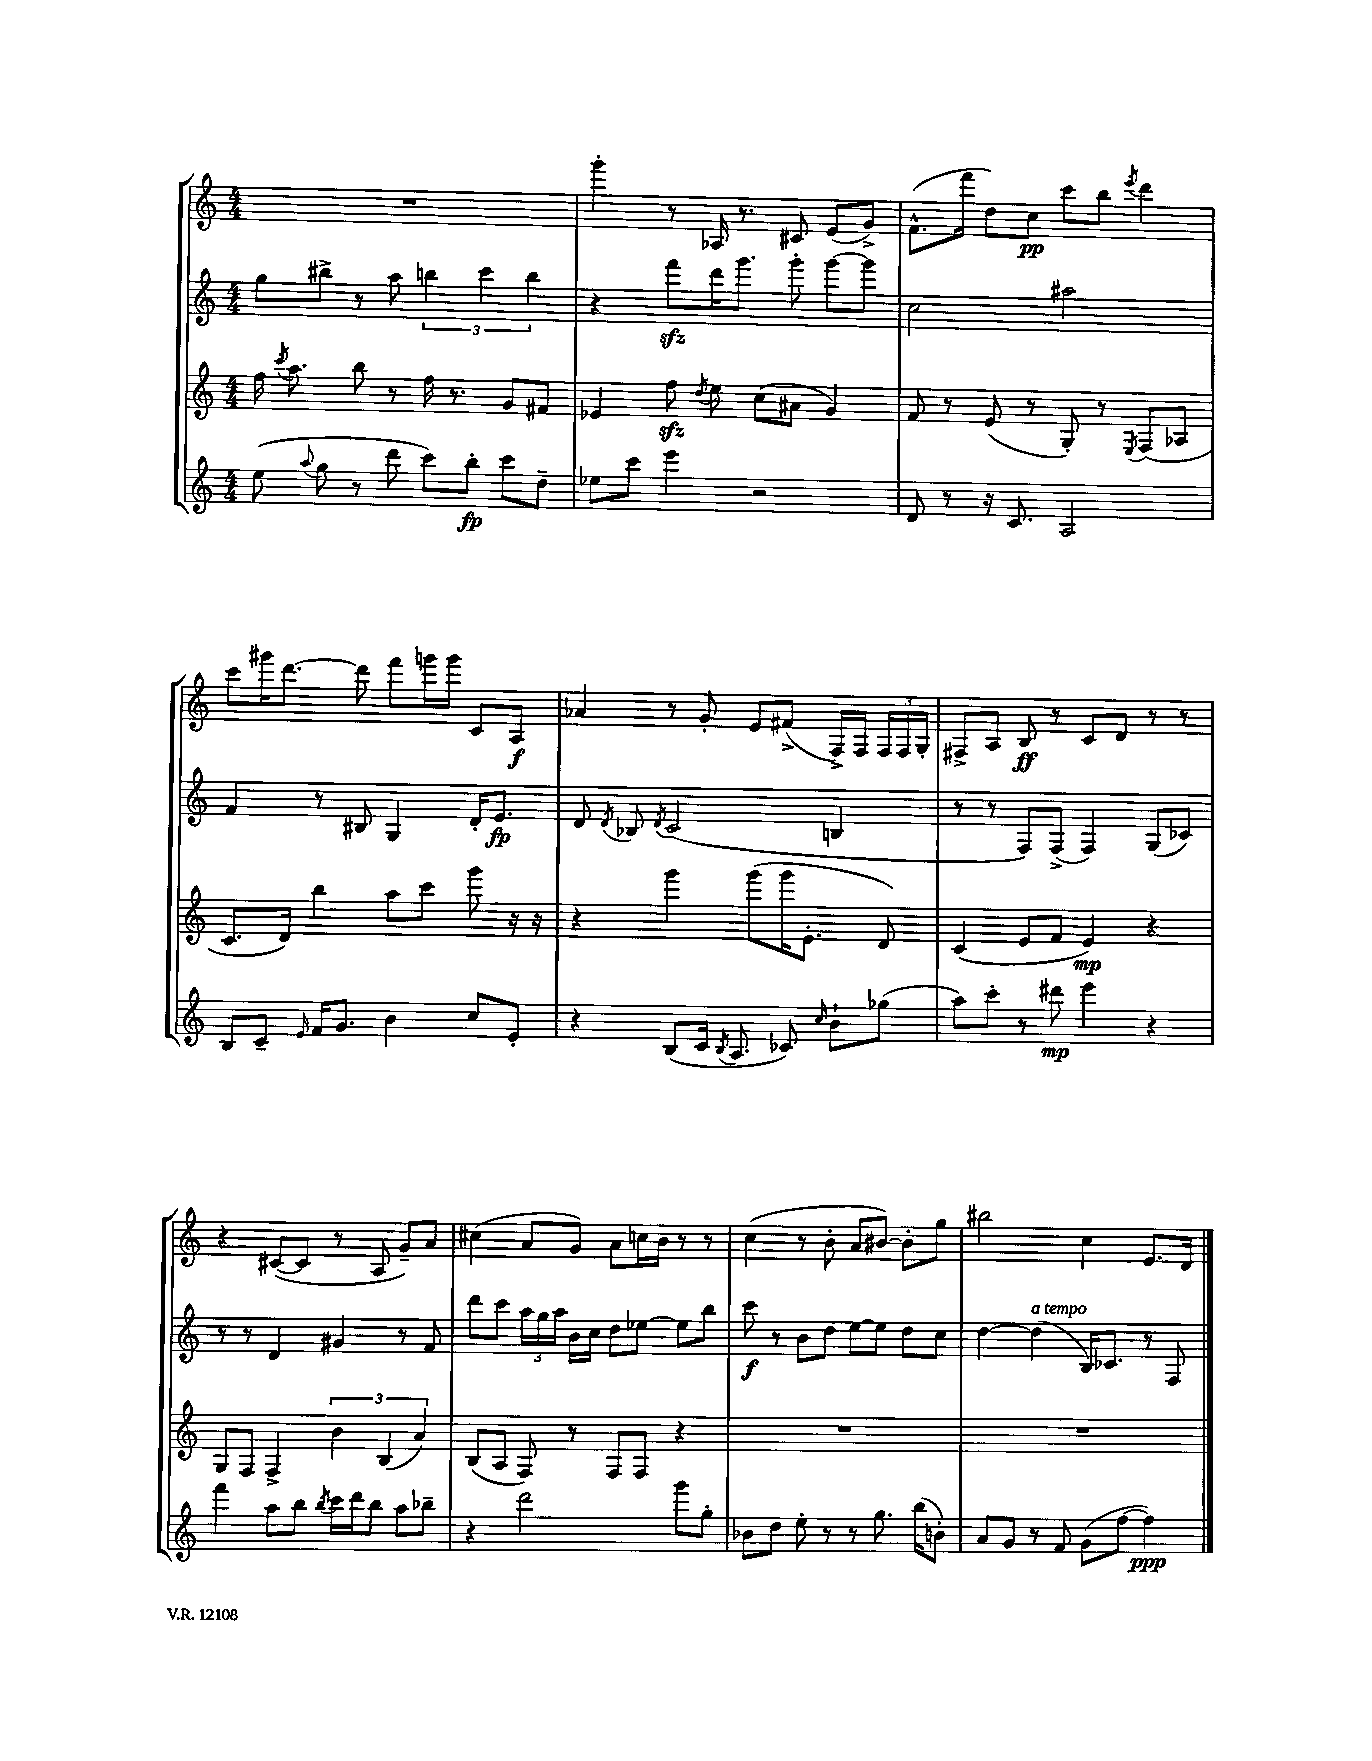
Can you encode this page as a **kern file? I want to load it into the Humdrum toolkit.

**kern	**kern	**kern	**kern
*staff4	*staff3	*staff2	*staff1
*clefG2	*clefG2	*clefG2	*clefG2
*k[]	*k[]	*k[]	*k[]
*M4/4	*M4/4	*M4/4	*M4/4
(8ee\	16ff\	8gg\L	1r
.	8qccc/	.	.
.	8.aa\	.	.
8qqaa/	.	.	.
8gg\	.	8bb#^\J	.
8r	8bb\	8r	.
8ddd\	8r	8aa\	.
8ccc\L)	16ff\	6bb\	.
.	8.r	.	.
8bb'\J	.	.	.
.	.	6ccc\	.
8ccc\L	8g/L	.	.
.	.	6bb\	.
8dd~\J	8f#/J	.	.
=	=	=	=
8ee-\L	4e-/	4r	4ggg'\
8ccc\J	.	.	.
4eee\	8ff\	8fff\L	8r
.	8qdd/	.	.
.	8ee\	16ddd\K	16A-/
.	.	8.ggg\J	8.r
2r	(8cc\L	.	.
.	8a#\J	8ggg'\	8c#/
.	4g/)	[8ggg\L	(8e/L
.	.	8ggg\]J	8g^/J)
=	=	=	=
8d/	8f/	2cc\	(8.f^^\L
8r	8r	.	.
.	.	.	16fff\Jk
16r	(8e/	.	8dd\L)
8.c/	.	.	.
.	8r	.	8cc\J
2A/	8G'/)	2aa#\	8ccc\L
.	8r	.	8bb\J
.	8qE/	.	8qeee/
.	(8F/L	.	4ddd\
.	8A-/J	.	.
=	=	=	=
8B/L	8.c/L	4f/	8ccc\L
8c~/J	.	.	16ggg#\K
.	16d/Jk)	.	[8.ddd\J
16qqe/	.	.	.
16f/LK	4bb\	8r	.
8.g/J	.	.	.
.	.	8B#/	8ddd\]
4b\	8aa\L	4G/	8fff\L
.	8ccc\J	.	16ggg\L
.	.	.	16ggg\JJ
8cc/L	8ggg\	16d'/LK	8c/L
.	.	8.e/J	.
8e'/J	16r	.	8A/J
.	16r	.	.
=	=	=	=
4r	4r	8d/	4a-/
.	.	8qd/	.
.	.	8B-/	.
.	.	8qd/	.
(8B/L	4ggg\	(2c/	8r
16c/Jk	.	.	8g'/
8qB/	.	.	.
8.A/	.	.	.
.	(8ggg\L	.	8e/L
8c-/)	16ggg\K	.	(8f#^/J
.	8.e'\J	.	.
16qqcc/	.	.	.
8b`\L	.	4B/	16F^/LL)
.	.	.	16F/JJ
(8gg-\J	8d/)	.	24F/LL
.	.	.	24F/
.	.	.	24G'/JJ
=	=	=	=
8aa\L)	(4c/	8r	8F#^/L
8ccc'\J	.	8r	8A/J
8r	8e/L	8F/L)	8B/
8ddd#\	8f/J	(8F^/J	8r
4eee\	4e/)	4F/)	8c/L
.	.	.	8d/J
4r	4r	(8G/L	8r
.	.	8c-/J)	8r
=	=	=	=
4fff\	8G/L	8r	4r
.	8F/J	8r	.
8aa\L	4F^/	4d/	([8c#/L
8bb\J	.	.	8c#/]J
8qbb/	.	.	.
16ccc\LL	6b\	4g#/	8r
16ddd\J	.	.	.
8bb\J	.	.	8A/
.	(6B/	.	.
8aa\L	.	8r	8g~/L)
.	6a/)	.	.
8bb-~\J	.	8f/	8a/J
=	=	=	=
4r	(8B/L	8ddd\L	(4cc#\
.	8A/J	8ccc\J	.
2ddd\	8F/)	24aa\LL	8a/L
.	.	24gg\	.
.	.	24aa\JJ	.
.	8r	16b\LL	8g/J)
.	.	16cc\JJ	.
.	8F/L	8dd\L	8a\L
.	8F/J	[8ee-\J	16cc\L
.	.	.	16b\JJ
8ggg\L	4r	8ee-\]L	8r
8gg'\J	.	8bb\J	8r
=	=	=	=
8b-\L	1r	8ccc\	(4cc\
8dd\J	.	8r	.
8ee'\	.	8b\L	8r
8r	.	8dd\J	8b'\
8r	.	[8ee\L	8a/L
8.gg\	.	8ee\]J	[8b#/J)
.	.	8dd\L	8b#'\]L
(16bb\LK	.	.	.
8b'\J)	.	8cc\J	8gg\J
=	=	=	=
8a/L	1r	[4dd\	2bb#\
8g/J	.	.	.
8r	.	(4dd\]	.
8f/	.	.	.
(8g\L	.	16B/LK)	4cc\
.	.	8.c-/J	.
[8ff\J	.	.	.
4ff\])	.	8r	8.e/L
.	.	8F/	.
.	.	.	16d/Jk
==	==	==	==
*-	*-	*-	*-
